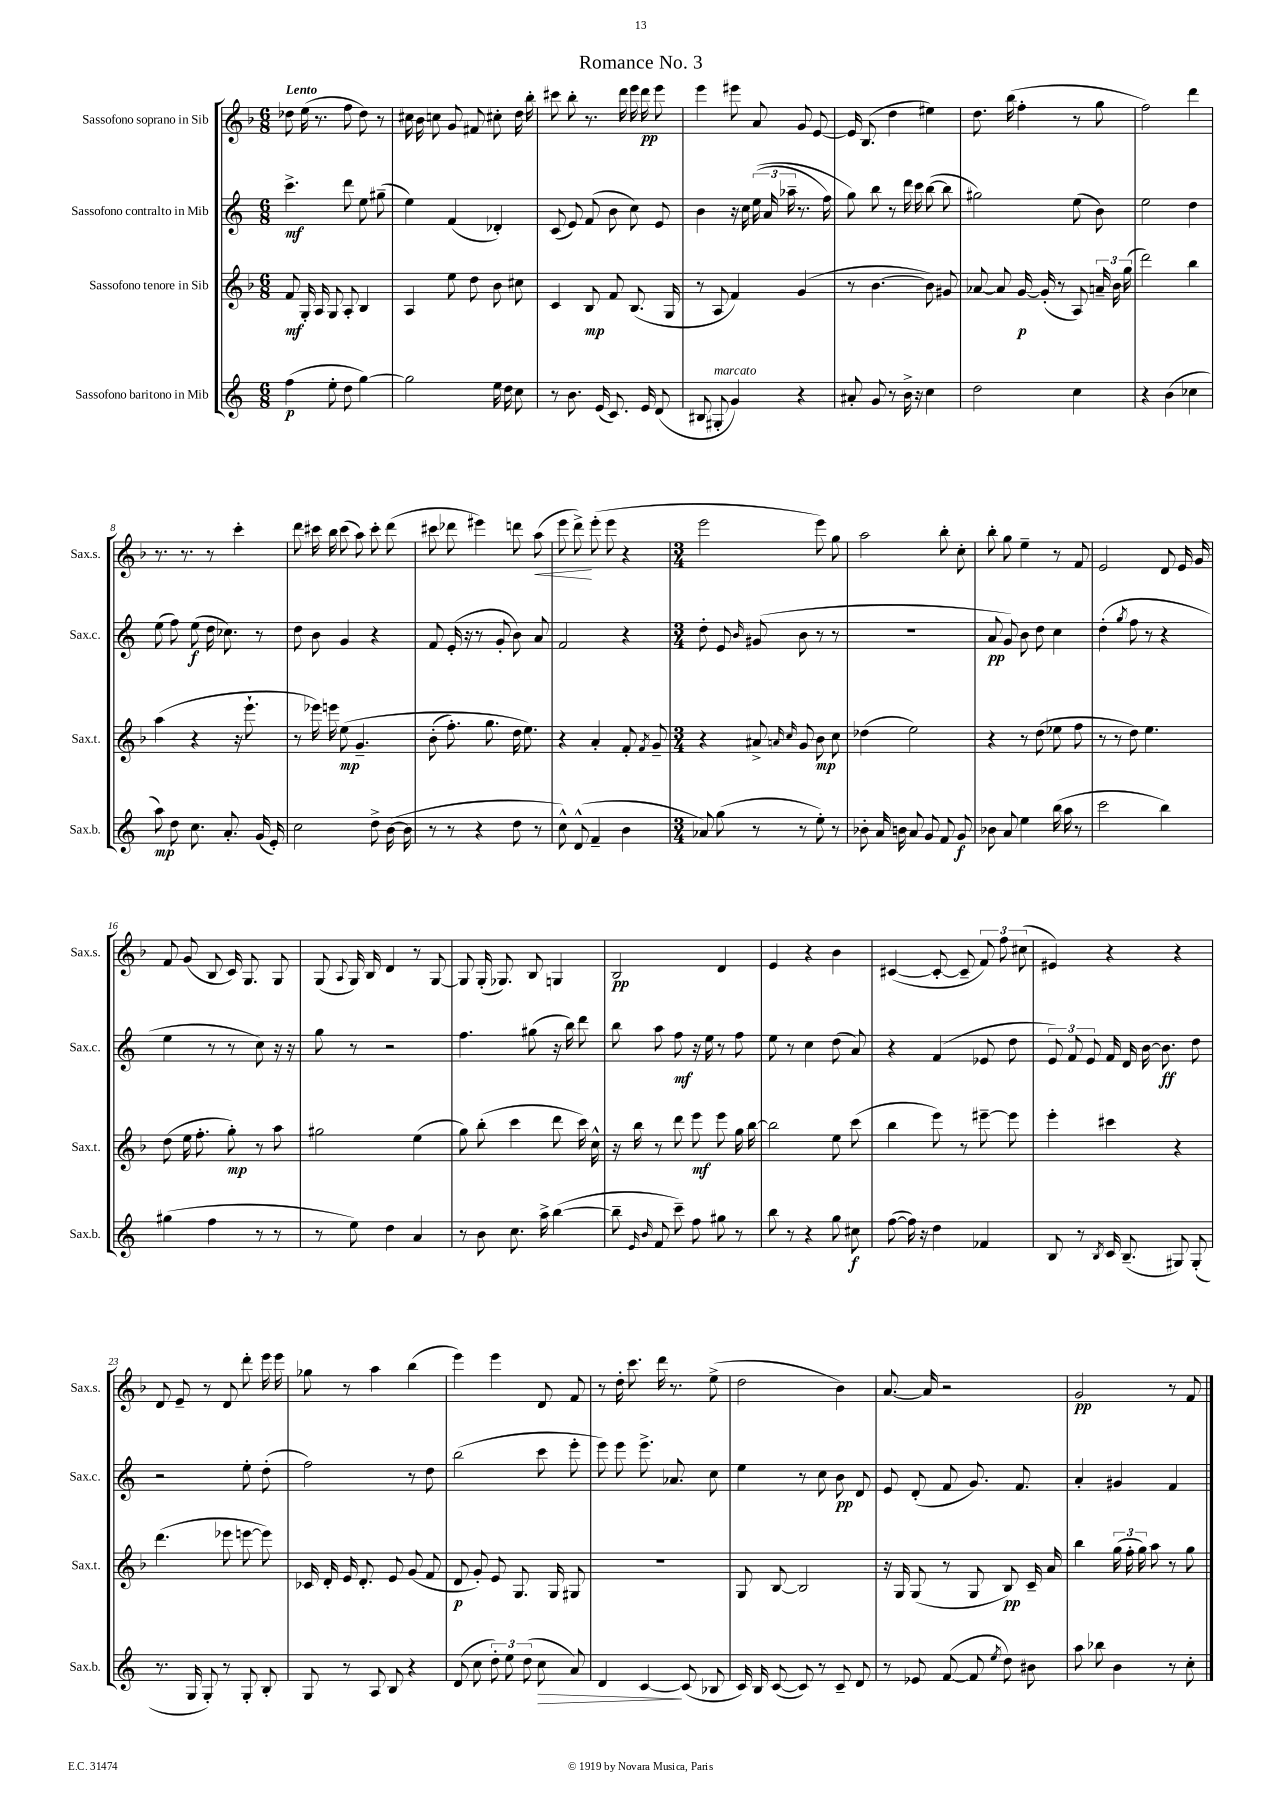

**kern	**kern	**kern	**kern
*staff4	*staff3	*staff2	*staff1
*clefG2	*clefG2	*clefG2	*clefG2
*k[]	*k[b-]	*k[]	*k[b-]
*M6/8	*M6/8	*M6/8	*M6/8
(4ff	8f	4.ccc^	8dd-
.	16G'	.	(16ee
.	16A	.	8.r
8ee'	8G	.	.
8dd	8A'	8ddd	8ff
[4gg)	4B-	8ee	8dd-)
.	.	(8gg#~	8r
=	=	=	=
2gg]	4A	4ee)	16cc#
.	.	.	16b-
.	.	.	8cc
.	8ee	(4f	8g
.	8dd	.	8f#
16ee	8b-	4d-')	8cc#'
16dd	.	.	.
8cc	8cc#	.	16dd
.	.	.	16bb-'
=	=	=	=
8r	4c	(8c	8ccc#
8.b	.	8e)	8bb-'
.	8B-	(8f	8.r
(16e	.	.	.
8.c)	8f	8b	.
.	.	.	16ddd
.	(8.B-	8cc)	16eee
16e	.	.	16ddd
(8d	.	8e	8eee
.	16G	.	.
=	=	=	=
8B#	8r	4b	4eee
8G#'	8A	.	.
4g)	4f)	16r	8eee#
.	.	16cc	.
.	.	&((24ee	8a
.	.	24a	.
.	.	24aa-~	.
4r	(4g	8.r	8g
.	.	.	[8e
.	.	16ff)	.
=	=	=	=
8a#'	8r	8gg&)	16e]
.	.	.	(8.B-
8g	[4.b-	8bb	.
8r	.	8r	4dd
16b^	.	16ddd	.
16r	.	16ccc	.
4cc	8b-])	([8bb	4ee#)
.	8g#	8bb]	.
=	=	=	=
2dd	[8a-	2gg#)	8.dd
.	8a-]	.	.
.	.	.	(16bb-
.	[16g	.	4ff'
.	(16g']	.	.
.	8r	.	.
4cc	8A)	(8ee	8r
.	24a~	8b)	8gg
.	24b-	.	.
.	(24gg	.	.
=	=	=	=
4r	2ddd)	2ee	2ff)
(4b	.	.	.
4cc-	4bb-	4dd	4ddd
=	=	=	=
8aa)	(4aa	(8ee	8.r
8dd	.	8ff)	.
.	.	.	8.r
8.cc	4r	(8ee	.
.	.	16dd	8r
8.a'	.	8.cc-)	.
.	16r	.	4ccc'
.	8.eee`	.	.
(16g	.	8r	.
16e')	.	.	.
=	=	=	=
2cc	8r	8dd	8ddd
.	16eee-)	8b	16ccc#
.	16eee	.	16bb-
.	&(8ee	4g	(8ccc#
.	4.g~	.	8aa)
8dd^	.	4r	8ccc#'
([16b	.	.	(8ddd
16b]	.	.	.
=	=	=	=
8r	(8b-'	8f	8ccc#
8r	8.ff')	(16e'	8ddd-
.	.	16r	.
4r	.	8r	4eee#)
.	8.gg	.	.
.	.	8g'	.
8dd	16dd	8b)	8ddd
.	8.ee&)	.	.
8r	.	8a	(8aa
=	=	=	=
8cc^^)	4r	2f	8eee
(8d^^	.	.	8ddd^)
4f~	4a'	.	(8eee'
.	.	.	8eee
4b	8f'	4r	4r
.	8qf	.	.
.	8g~	.	.
=	=	=	=
*M3/4	*M3/4	*M3/4	*M3/4
8a-)	4r	8dd'	2eee
(8gg	.	8e	.
.	.	16qqb	.
8r	8a#^	(8g#	.
.	16qqa	.	.
.	16qqcc	.	.
8r	8g	8b	.
8ee')	8b-	8r	8eee)
8r	8cc	8r	8gg
=	=	=	=
8b-'	(4dd-	2.r	2aa
16a	.	.	.
16b	.	.	.
8a	2ee)	.	.
8g	.	.	.
8f	.	.	8bb-'
8g	.	.	8cc'
=	=	=	=
8b-	4r	8a	8bb-'
8a	.	8g)	8gg
4ee	8r	8b	4ee~
.	(8dd	8dd	.
(16bb	8ee-	4cc	8r
16aa	.	.	.
8r	8ff	.	8f
=	=	=	=
2ccc	8r	(4dd'	2e
.	8r	.	.
.	.	8qgg	.
.	8dd)	8ff	.
.	4.ee	8r	.
4bb)	.	4r	8d
.	.	.	16e
.	.	.	16g
=	=	=	=
(4gg#	(8dd	4ee	8f
.	16ee	.	(8g
.	8.ff'	.	.
4ff	.	8r	8B-
.	8gg')	8r	16c)
.	.	.	8.G
8r	8r	8cc)	.
8r	8aa	16r	8G
.	.	16r	.
=	=	=	=
8r	2gg#	8gg	(8G
.	.	.	8qqA
8ee)	.	8r	16G)
.	.	.	16B-
4dd	.	2r	4d
4a	(4ee	.	8r
.	.	.	[8G
=	=	=	=
8r	8gg)	4.ff	8G]
8b	(8bb-'	.	(16G'
.	.	.	8.G-)
8.cc	4ccc	.	.
.	.	(8gg#	8B-
16aa^	.	.	.
([4bb	8ddd	16r	4G
.	.	16bb)	.
.	16ccc)	8ddd	.
.	16cc^^	.	.
=	=	=	=
8bb~]	16r	8bb	2B-
.	16bb-	.	.
16qqe	.	.	.
16qqb	.	.	.
8f	8r	8aa	.
8ccc~)	8ddd	8ff	.
8ff	8eee	16r	.
.	.	16ee	.
8gg#	8eee	8r	4d
8r	16gg	8ff	.
.	[16bb-	.	.
=	=	=	=
8bb	2bb-]	8ee	4e
8r	.	8r	.
4r	.	4cc	4r
8gg	8ee	(8dd	4b-
8cc#	(8ccc	8a)	.
=	=	=	=
([8ff	4bb-	4r	([4c#
16ff])	.	.	.
16r	.	.	.
4dd	8eee)	(4f	8c#'_
.	8r	.	8c#~]
4f-	[8eee#~	8e-	12f)
.	.	.	12ff
.	8eee#]	8dd	.
.	.	.	(12cc#
=	=	=	=
8B	4eee'	12e)	4e#)
.	.	12f	.
8r	.	.	.
.	.	12e	.
8qB	.	.	.
16c	4ccc#	16f	4r
(8.B~	.	16d	.
.	.	[16b	.
.	.	8.b]	.
8G#)	4r	.	4r
(8G#'	.	8dd	.
=	=	=	=
8.r	(4.ddd	2r	8d
.	.	.	8e~
16G	.	.	.
8G')	.	.	8r
8r	8eee-	.	8d
8G'	[8eee	8ee'	8ddd'
8B'	8eee])	(8dd'	16eee
.	.	.	16eee
=	=	=	=
8G	16c-	2ff)	8gg-
.	16d'	.	.
8r	16e	.	8r
.	8.d'	.	.
8A	.	.	4aa
8B	8e	.	.
4r	(8g	8r	(4bb-
.	8f	8dd	.
=	=	=	=
(8d	8d	(2bb	4eee)
8cc	8g')	.	.
12dd')	8e	.	4eee
12ee	.	.	.
.	8.G	.	.
(12dd	.	.	.
8cc	.	8ccc	8d
.	16G	.	.
8a)	8G#	8eee'	8f
=	=	=	=
4d	2.r	8eee)	8r
.	.	8eee	16dd'
.	.	.	8.ccc
[4c	.	8.eee^	.
.	.	.	16ddd
.	.	8.a-	8.r
(8c]	.	.	.
8B-	.	8cc	(8ee^
=	=	=	=
16c)	8G	4ee	2dd
16B	.	.	.
([8c	[8B-	.	.
8c])	2B-]	8r	.
8r	.	8cc	.
8c~	.	8b	4b-)
8d	.	8d	.
=	=	=	=
8r	16r	8e	[8.a
.	16G	.	.
8e-	(8G	(8d'	.
.	.	.	16a]
([8f	8r	8f	2r
8f]	8G	8.g)	.
8qee	.	.	.
8dd)	8B-)	.	.
.	.	8.f	.
8b#	16c~	.	.
.	16a	.	.
=	=	=	=
8aa	4bb-	4a'	2g
8bb-	.	.	.
4b	(24gg	4g#	.
.	24ff'	.	.
.	24gg)	.	.
.	8aa	.	.
8r	8r	4f	8r
8cc'	8gg	.	8f
==	==	==	==
*-	*-	*-	*-
